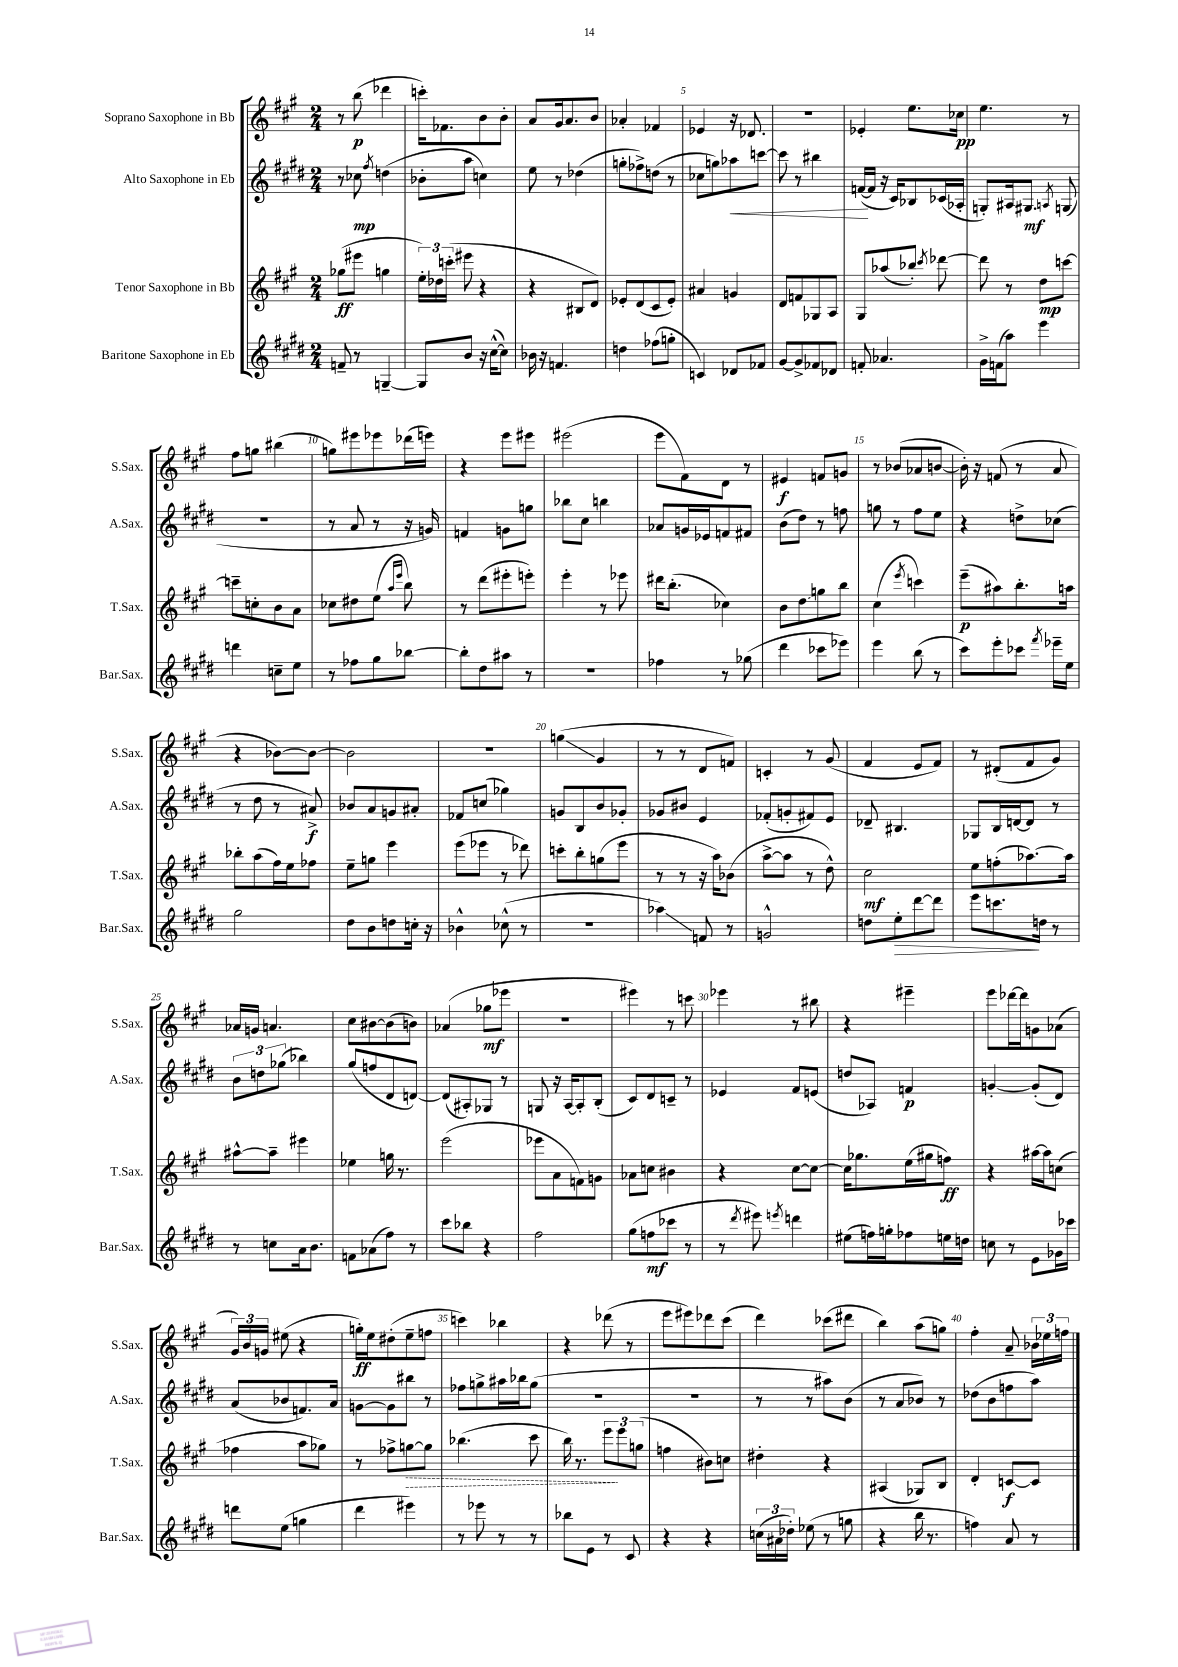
<<
\new StaffGroup <<
\new Staff = "s0" \with { instrumentName = "Soprano Saxophone in Bb" shortInstrumentName = "S.Sax." } {
    \clef treble \key a \major \numericTimeSignature \time 2/4
    \autoBeamOff r8 b''8\p( des'''4 |
    c'''16[-.) fes'8. b'8 b'8]-. |
    a'8[ gis'16 a'8. b'8] |
    aes'4-. fes'4 |
    ees'4 r16 des'8. |
    R2 |
    ees'4-. e''8.[ ces''16]\pp |
    e''4. r8 |
    fis''8[ g''8] bis''4( |
    g''8[) eis'''8 ees'''8 des'''16( e'''16]) |
    r4 e'''8[ eis'''8] |
    eis'''2( |
    e'''8[ fis'8) d'8] r8 |
    eis'4\f f'8[ g'8] |
    r8 bes'8[( aes'8 b'8]~ |
    b'16-.) r16 f'8( r8 a'8 |
    r4 bes'8[~) bes'8]~ |
    bes'2 |
    R2 |
    g''4\glissando( gis'4 |
    r8 r8 d'8[ f'8]) |
    c'4-. r8 gis'8( |
    fis'4 e'8[ fis'8]) |
    r8 dis'8[-.( fis'8 gis'8]) |
    aes'16[ g'16] a'4. |
    cis''8[ bis'8~ bis'8( b'8]) |
    aes'4( ges''8[\mf ees'''8] |
    R2 |
    eis'''4) r8 c'''8 |
    ees'''4 r8 bis''8 |
    r4 eis'''4-- |
    e'''8[ des'''16~ des'''16 g'8 aes'8]( |
    \tuplet 3/2 { gis'16[) b'16 g'16] } eis''8( r4 |
    g''16[-.\ff) e''16 dis''8-.( e''8-- f''8] |
    c'''4) bes''4 |
    r4 des'''8( r8 |
    e'''8[ eis'''8) des'''8 cis'''8]( |
    d'''4) ces'''8[( dis'''8] |
    b''4) a''8[( g''8]) |
    fis''4-. a'8-- \tuplet 3/2 { bes'16[ ees''16 f''16] } \bar "|." |
}
\new Staff = "s1" \with { instrumentName = "Alto Saxophone in Eb" shortInstrumentName = "A.Sax." } {
    \clef treble \key e \major \numericTimeSignature \time 2/4
    \autoBeamOff r8 ces''8\mp \acciaccatura { fis''8 } d''4( |
    bes'8[-. a''8] c''4) |
    e''8 r8 des''4( |
    g''8[-. fes''8->) d''8]( r8 |
    ces''8[ g''8) aes''8\< c'''8]~ |
    c'''8 r8 bis''4 |
    f'16[~\!( f'16] r16 cis'16[) bes8 ces'16( aes16]-. |
    g8[-.) ais16 gis8.]\mf \acciaccatura { a8 } g8( |
    R2 |
    r8 a'8 r8 r16 g'16) |
    f'4 g'8[ g''8] |
    bes''8[ cis''8] b''4 |
    aes'8[ g'16 ees'16 f'8 fis'8] |
    b'8[( dis''8]) r8 f''8 |
    g''8 r8 fis''8[ e''8] |
    r4 d''8[-> ces''8]( |
    r8 dis''8 r8 ais'8->\f) |
    bes'8[ a'8 g'8 ais'8]-. |
    fes'8[ c''8]( ges''4) |
    g'8[ b8 b'8 ges'8]-. |
    ges'8[ bis'8] e'4 |
    fes'8[-.( g'8-. fis'8) e'8] |
    des'8-- bis4. |
    ges8[ b16 d'16~ d'8] r8 |
    \tuplet 3/2 { b'8[ d''8 ges''8]( } bes''4) |
    gis''8[( f''8 dis'8 d'8]~) |
    d'8[( ais8-.) ges8] r8 |
    g8 r16 a16[~ a8-. b8]-.( |
    cis'8[) dis'8 c'8]-- r8 |
    ees'4 fis'8[ e'8]( |
    d''8[ aes8]) f'4\p |
    g'4~-. g'8[-.( dis'8]) |
    a'8[( bes'8 f'8.) a'16] |
    g'8[~ g'8 bis''8] r8 |
    fes''8[ g''8-> ais''16 bes''16 g''8]( |
    r2 |
    R2 |
    r8 r8 ais''8[) b'8]( |
    r8 a'8[ bes'8]) r8 |
    des''8[( b'8 f''8 a''8]) \bar "|." |
}
\new Staff = "s2" \with { instrumentName = "Tenor Saxophone in Bb" shortInstrumentName = "T.Sax." } {
    \clef treble \key a \major \numericTimeSignature \time 2/4
    \autoBeamOff ges''8[\ff( eis'''8] g''4 |
    \tuplet 3/2 { e''16[-.) des''16 c'''16]-.( } eis'''8 r4 |
    r4 bis8[ d'8]) |
    ees'8[-. d'8( cis'8 ees'8]-.) |
    ais'4 g'4 |
    d'8[ f'8 ges8 a8] |
    gis8[ aes''8( bes''8]-.) \acciaccatura { cis'''8 } des'''8~ |
    des'''8 r8 d''8[\mp c'''8]~ |
    c'''8[-- c''8-. b'8 a'8] |
    ces''8[ dis''8 e''8]( \grace { a''16[ e'''16] } b''8) |
    r8 d'''8[( eis'''8-. e'''8]-.) |
    e'''4-. r8 ees'''8 |
    dis'''16[ b''8.]-.( ces''4) |
    b'8[ d''8\glissando g''8 b''8] |
    cis''4( \acciaccatura { e'''8 } c'''4) |
    e'''8[--\p( ais''8) b''8.-. a''16] |
    bes''8[-. a''8( fis''16) e''16 fes''8] |
    e''8[-- g''8] e'''4 |
    e'''8[( ees'''8] r8 des'''8) |
    c'''8[-. b''8-. g''8( e'''8] |
    r8 r8 r16 a''16[) bes'8]( |
    a''8[~-> a''8] r8 d''8-^) |
    cis''2\mf |
    e''8[ f''8-.( aes''8.~) aes''16] |
    ais''8[~-^ ais''8]-- eis'''4 |
    ees''4 g''16 r8. |
    e'''2( |
    ees'''8[ a'8 f'8) g'8] |
    aes'8[ c''8] bis'4 |
    r4 cis''8[~ cis''8]~ |
    cis''16[ ges''8. e''16( gis''16 f''8]\ff) |
    r4 ais''16[~ ais''16 c''8]( |
    fes''4 a''8[ ges''8]) |
    r8 fes''8[-> \once \override Hairpin.style = #'dashed-line g''8~\> g''8] |
    bes''4.( cis'''8 |
    b''16) r8. \tuplet 3/2 { e'''8[\! e'''8 g''8]( } |
    f''4 bis'8[) c''8] |
    dis''4-. r4 |
    ais4( ges8[) b8] |
    d'4-. c'8[~\f c'8] \bar "|." |
}
\new Staff = "s3" \with { instrumentName = "Baritone Saxophone in Eb" shortInstrumentName = "Bar.Sax." } {
    \clef treble \key e \major \numericTimeSignature \time 2/4
    \autoBeamOff f'8-- r8 g4~-- |
    g8[ b'8] r16 cis''16[~-^( cis''8]) |
    bes'16 r16 f'4. |
    d''4 fes''8[( g''8]-. |
    c'4) des'8[ fes'8] |
    gis'8[~ gis'8-> fes'8 des'8] |
    f'8-. aes'4. |
    gis'16[-> f'16( a''8]) e'''4 |
    d'''4 c''8[-- e''8] |
    r8 fes''8[ gis''8 bes''8]~ |
    bes''8[-. dis''8 ais''8] r8 |
    R2 |
    fes''4 r8 ges''8( |
    dis'''4 ces'''8[ ees'''8]) |
    e'''4 b''8( r8 |
    cis'''8[) e'''8-. ces'''8] \acciaccatura { fis'''8 } ees'''16[-- e''16] |
    gis''2 |
    dis''8[ b'8 d''8 c''16]-. r16 |
    bes'4-^ ces''8-^( r8 |
    r2 |
    aes''4\glissando) f'8 r8 |
    g'2-^ |
    d''8[ e''8-.\> dis'''8~ dis'''8] |
    e'''8[ c'''8.\! d''16] r8 |
    r8 c''8[ a'16 b'8.] |
    f'8[ aes'8( fis''8]) r8 |
    cis'''8[ bes''8] r4 |
    fis''2 |
    gis''8[( f''8\mf ces'''8] r8 |
    r8 \acciaccatura { dis'''8 } eis'''8) \acciaccatura { e'''8 } d'''4 |
    eis''8[( f''16) g''16-. fes''8 e''16 d''16] |
    c''8 r8 e'8[ ges'16 ces'''16] |
    d'''8[ e''8]( g''4 |
    dis'''4 eis'''4) |
    r8 ees'''8 r8 r8 |
    bes''8[ e'8] r8 cis'8 |
    r4 r4 |
    \tuplet 3/2 { c''16[( ais'16 des''16]-.) } ees''8( r8 g''8 |
    r4 b''16 r8. |
    f''4) a'8 r8 \bar "|." |
}
>>
>>
\layout { \context { \Score \override BarNumber.break-visibility = ##(#f #t #t) barNumberVisibility = #(every-nth-bar-number-visible 5) } }
